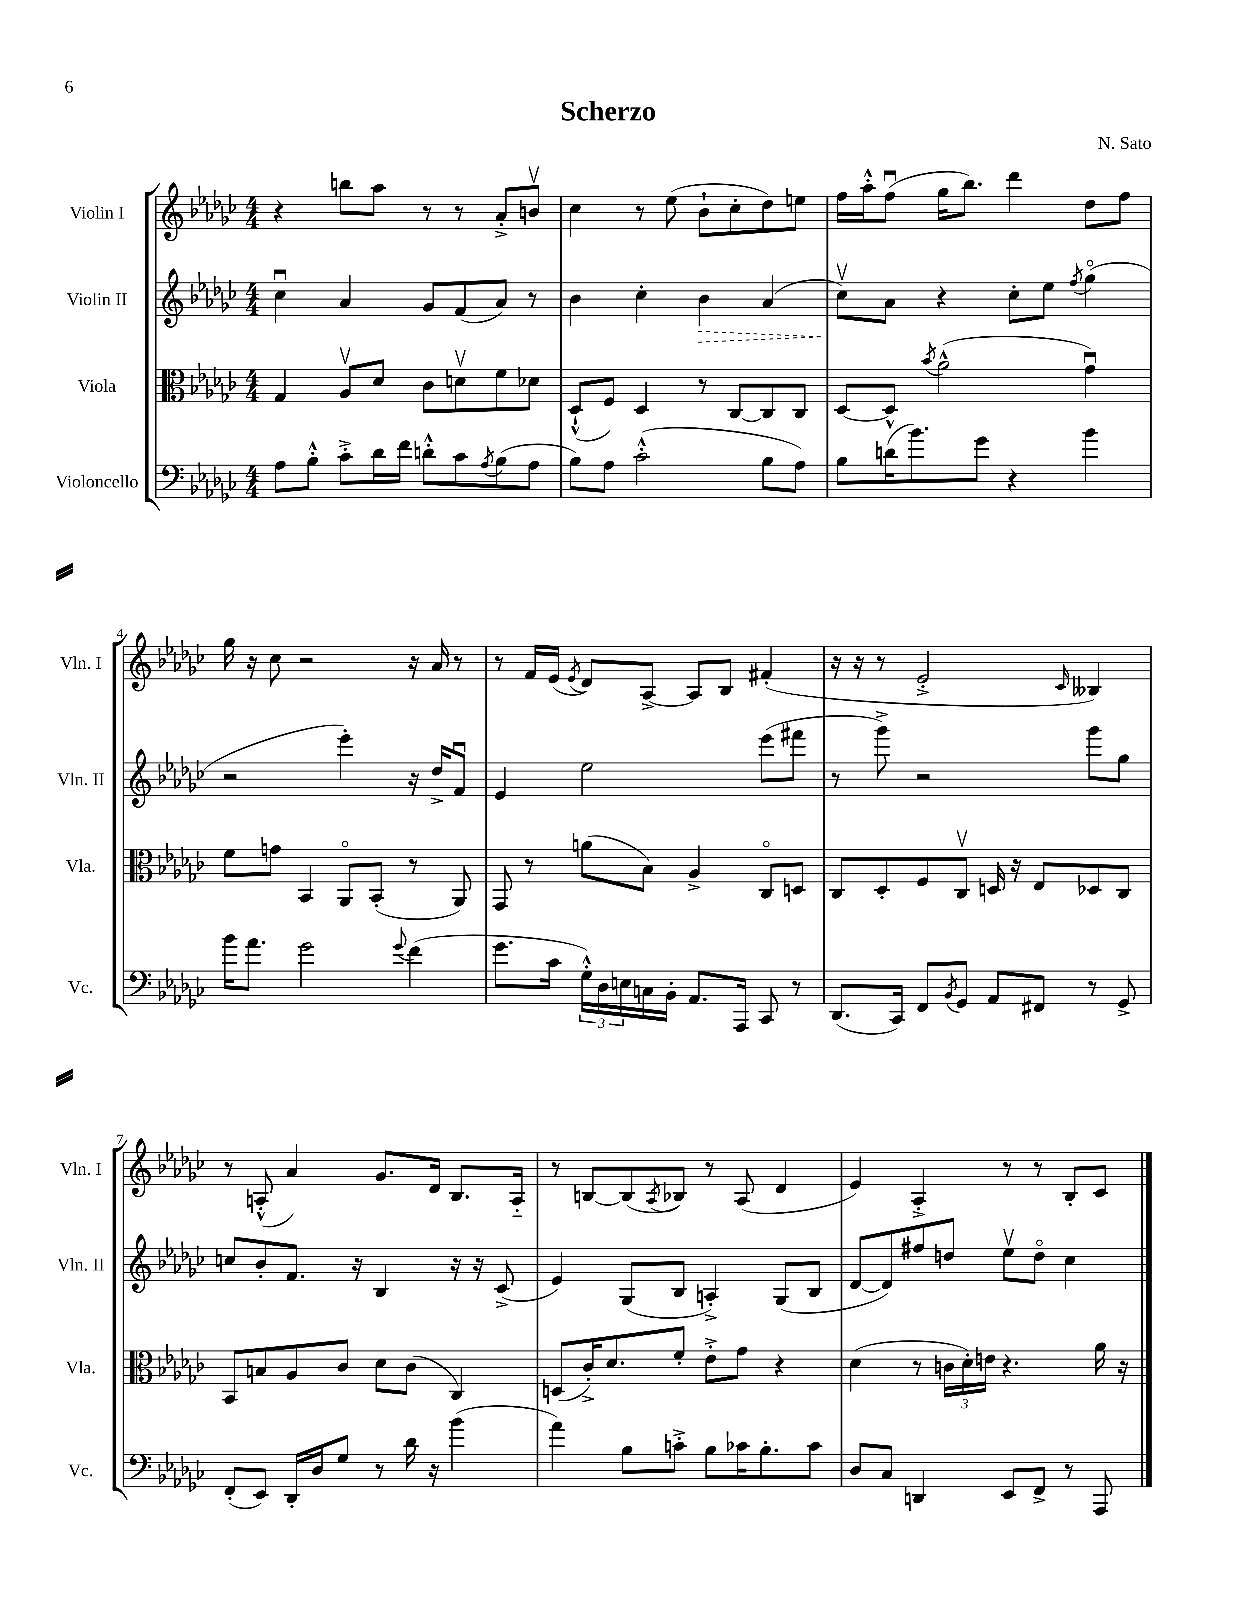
\header { title = "Scherzo" composer = "N. Sato" }
<<
\new StaffGroup <<
\new Staff = "s0" \with { instrumentName = "Violin I" shortInstrumentName = "Vln. I" } {
    \clef treble \key ges \major \numericTimeSignature \time 4/4
    r4 b''8 aes''8 r8 r8 aes'8-.-> b'8\upbow |
    ces''4 r8 ees''8( bes'8-! ces''8-. des''8) e''8 |
    f''16 aes''16-.-^ f''8\downbow( ges''16 bes''8.) des'''4 des''8 f''8 |
    ges''16 r16 ces''8 r2 r16 aes'16 r8 |
    r8 f'16 ees'16( \acciaccatura { ees'8 } des'8) aes8~-> aes8 bes8 fis'4-.( |
    r16 r16 r8 ees'2-.-> \grace { ces'16 } beses4) |
    r8 a8-.-^( aes'4) ges'8. des'16 bes8. a16-_ |
    r8 b8~ b8( \acciaccatura { aes8 } bes8) r8 aes8( des'4 |
    ees'4) aes4-.-> r8 r8 bes8-. ces'8 \bar "|." |
}
\new Staff = "s1" \with { instrumentName = "Violin II" shortInstrumentName = "Vln. II" } {
    \clef treble \key ges \major \numericTimeSignature \time 4/4
    ces''4\downbow aes'4 ges'8 f'8( aes'8) r8 |
    bes'4 ces''4-. \once \override Hairpin.style = #'dashed-line bes'4\> aes'4( |
    ces''8\upbow\!) aes'8 r4 ces''8-. ees''8 \acciaccatura { f''8 } ges''4\flageolet( |
    r2 ees'''4-.) r16 des''16-> f'8\downbow |
    ees'4 ees''2 ees'''8( fis'''8 |
    r8 ges'''8->) r2 ges'''8 ges''8 |
    c''8 bes'8-. f'8. r16 bes4 r16 r16 ces'8->( |
    ees'4) ges8( bes8 a4-.->) ges8( bes8 |
    des'8~ des'8) fis''8 d''8 ees''8\upbow d''8\flageolet ces''4 \bar "|." |
}
\new Staff = "s2" \with { instrumentName = "Viola" shortInstrumentName = "Vla." } {
    \clef alto \key ges \major \numericTimeSignature \time 4/4
    ges4 aes8\upbow des'8 ces'8 d'8\upbow f'8 des'8 |
    des8-!-^( f8) des4 r8 ces8~ ces8 ces8 |
    des8~ des8-^ \acciaccatura { bes'8 } aes'2-^( ges'4\downbow) |
    f'8 g'8 bes,4 aes,8\flageolet bes,8-.( r8 aes,8) |
    ges,8 r8 a'8( bes8) aes4-> ces8\flageolet d8 |
    ces8 des8-. f8 ces8\upbow d16 r16 ees8 des8 ces8 |
    bes,8 b8 aes8 ces'8 des'8 ces'8( ces4) |
    d8( ces'16-.->) des'8. f'8-. ees'8-.-> ges'8 r4 |
    des'4( r8 \tuplet 3/2 { c'16 des'16-.) e'16 } r4. aes'16 r16 \bar "|." |
}
\new Staff = "s3" \with { instrumentName = "Violoncello" shortInstrumentName = "Vc." } {
    \clef bass \key ges \major \numericTimeSignature \time 4/4
    aes8 bes8-.-^ ces'8-.-> des'16 f'16 d'8-.-^ ces'8 \acciaccatura { aes8 } bes8( aes8 |
    bes8) aes8 ces'2-.-^( bes8 aes8) |
    bes8 d'16( bes'8.) ges'8 r4 bes'4 |
    bes'16 aes'8. ges'2 \appoggiatura { ges'8 } f'4( |
    ges'8. ces'16 \tuplet 3/2 { ges16-.-^) des16 e16 } c16 bes,16-. aes,8. aes,,16 ces,8 r8 |
    des,8.( ces,16) f,8 \acciaccatura { bes,8 } ges,8 aes,8 fis,8 r8 ges,8-> |
    f,8-.( ees,8) des,16-. des16 ges8 r8 des'16 r16 bes'4( |
    aes'4) bes8 c'8-.-> bes8 ces'16 bes8.-. ces'8 |
    des8 ces8 d,4 ees,8 f,8-> r8 aes,,8 \bar "|." |
}
>>
>>
